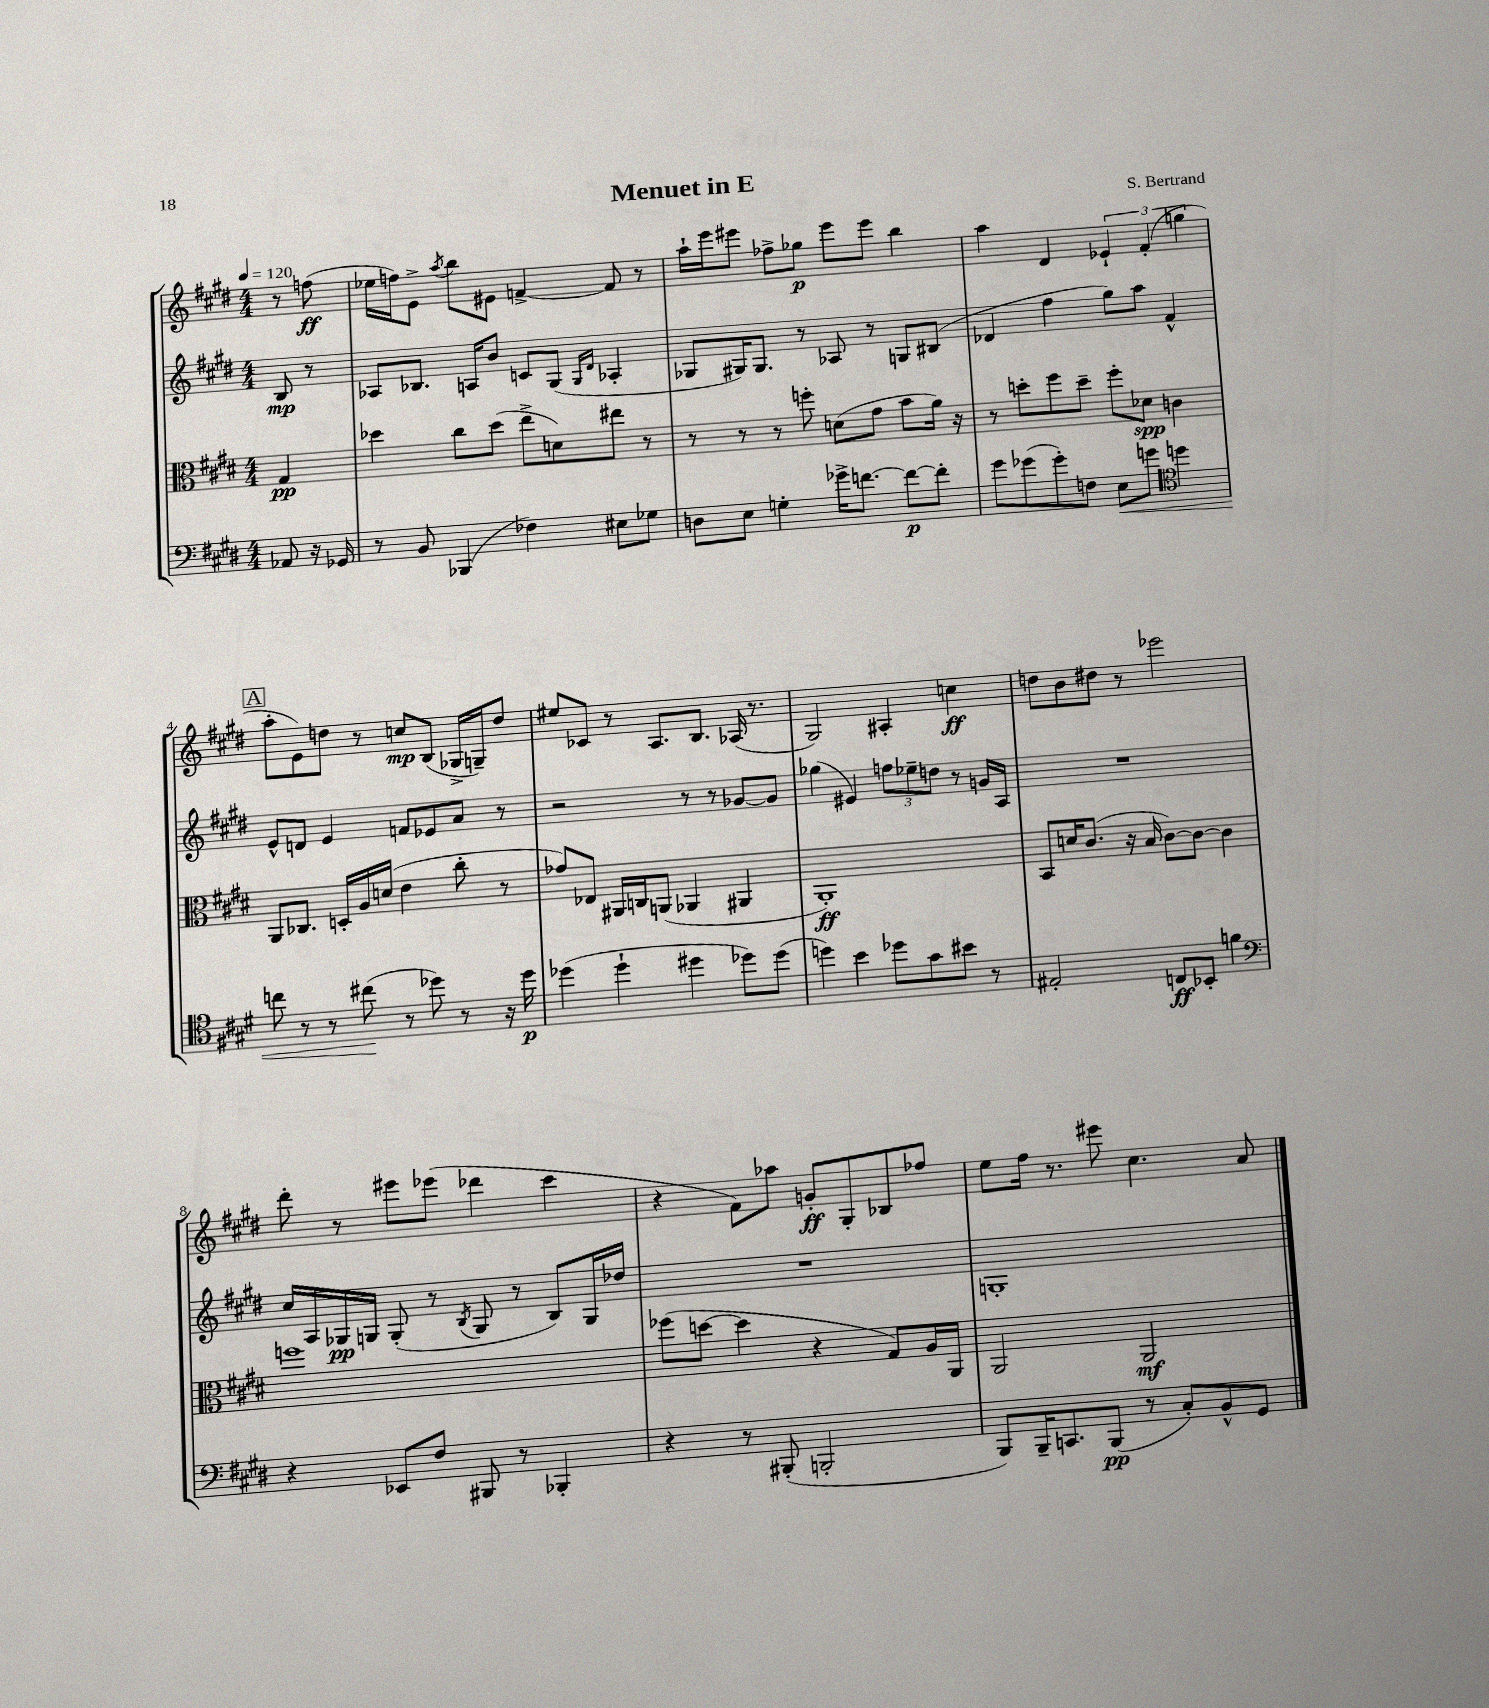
\header { title = "Menuet in E" composer = "S. Bertrand" }
<<
\new StaffGroup <<
\new Staff = "s0" {
    \clef treble \key e \major \numericTimeSignature \time 4/4 \partial 4 \tempo 4 = 120
    r8 f''8\ff( |
    ees''16 f''16) e'8-> \acciaccatura { a''8 } b''8 eis'8 f'4~-> f'8 r8 |
    a''16-! e'''16 eis'''8 fes''8-> ges''8\p eis'''8 eis'''8 b''4 |
    a''4 dis'4 \tuplet 3/2 { ees'4-! fis'4-.( g''4 } |
    \mark \markup { \box "A" } a''8-. e'8) d''8 r8 c''8\mp b8( ges16-> g16--) d''8 |
    eis''8 ces'8 r8 a8. b8. aes16( r8. |
    gis2) ais4-. c''4\ff |
    d''8 b'8 dis''8 r8 ees'''2 |
    dis'''8-. r8 eis'''8 ees'''8( des'''4 cis'''4 |
    r4 fis'8) aes''8 g'8-.\ff gis8-. bes8 fes''8 |
    e''8 fis''16 r8. eis'''8 cis''4. a'8 \bar "|." |
}
\new Staff = "s1" {
    \clef treble \key e \major \numericTimeSignature \time 4/4 \partial 4
    b8\mp r8 |
    aes8 bes8. a16 b'8 c'8 gis8( \grace { gis16 dis'16 } aes4-. |
    ges8 gis16) gis8. r8 aes8 r8 g8 bis8( |
    des'4 fis''4 gis''8) a''8 fis'4-^ |
    \mark \markup { \box "A" } e'8-^ d'8 e'4 f'8 ees'8 a'8 r8 |
    r2 r8 r8 ges'8~ ges'8 |
    ges''4( eis'4) \tuplet 3/2 { f''8 ees''8-- d''8 } r8 g'16 a16 |
    R1 |
    cis''16 a16 ges16\pp g16 g8-.( r8 \acciaccatura { b8 } g8 r8 b8) g16 des''16 |
    R1 |
    g1-. \bar "|." |
}
\new Staff = "s2" {
    \clef alto \key e \major \numericTimeSignature \time 4/4 \partial 4
    gis4\pp |
    des''4 cis''8 des''8( e''8-> d'8) eis''8 r8 |
    r8 r8 r8 f''8-. d'8( gis'8 b'8 a'16) r16 |
    r8 d''8-. fis''8 d''8-- fis''8-. des'8\spp c'4 |
    \mark \markup { \box "A" } a,8 ces8. d16-. a16 d'16( e'4 cis''8-. r8 |
    ges'8) ees8 ais,16 c16 a,8( aes,4 ais,4 |
    a,1-.\ff) |
    b,8 d'16 cis'8.( r16 b16 cis'8~) cis'8~ cis'4 |
    f''1 |
    fes''8( d''8~ d''4 r4 gis8) a16 a,16 |
    a,2 a,2\mf \bar "|." |
}
\new Staff = "s3" {
    \clef bass \key e \major \numericTimeSignature \time 4/4 \partial 4
    aes,8 r16 ges,16 |
    r8 b,8 bes,,4( fes4) eis8 ges8 |
    d8 e8 g4-. ges'16-> f'8.~ f'8~\p f'8-. |
    gis'8 ges'8( ges'8-.) f8 e8\< g'8 \clef tenor d''4 |
    \mark \markup { \box "A" } c''8 r8 r8 cis''8\!( r8 des''8) r8 r16 des''16\p |
    des''4( des''4-! dis''4 des''8) des''8( |
    d''4) b'4 des''8 gis'8 bis'8 r8 |
    eis2-. c8\ff bes,8-. f'4 |
    \clef bass r4 ees,8 fis8 bis,,8 r8 bes,,4-. |
    r4 r8 bis,,8-.( b,,2-. |
    b,,8) b,,16-- c,8. b,,8\pp( r8 cis8-.) b,8-^ gis,8 \bar "|." |
}
>>
>>
